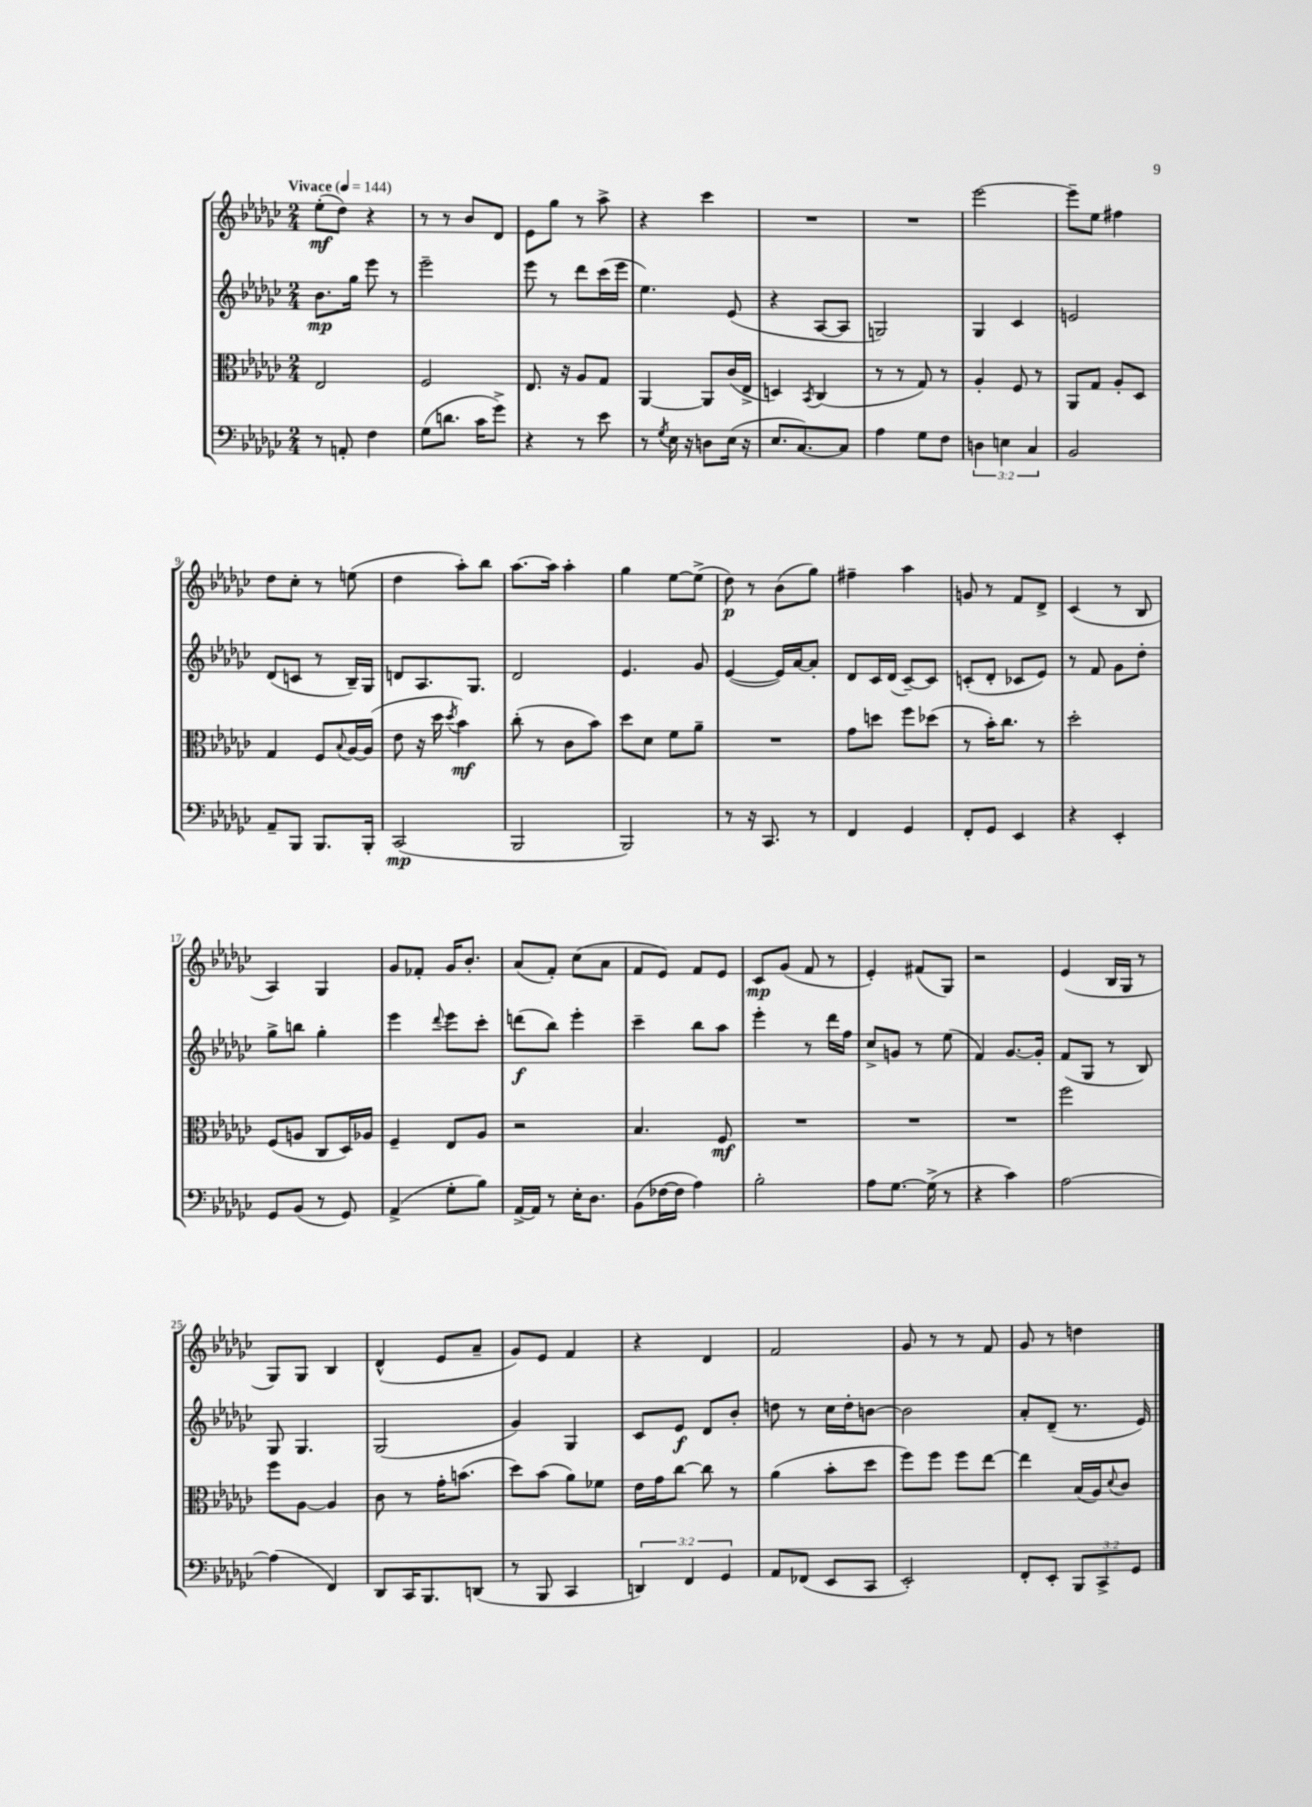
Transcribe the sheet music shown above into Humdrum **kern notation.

**kern	**kern	**kern	**kern
*staff4	*staff3	*staff2	*staff1
*clefF4	*clefC3	*clefG2	*clefG2
*k[b-e-a-d-g-c-]	*k[b-e-a-d-g-c-]	*k[b-e-a-d-g-c-]	*k[b-e-a-d-g-c-]
*M2/4	*M2/4	*M2/4	*M2/4
*MM144	*MM144	*MM144	*MM144
8r	2E-	8.b-	(8ee-'
8AA'	.	.	8dd-)
.	.	16gg-	.
4F	.	8eee-	4r
.	.	8r	.
=	=	=	=
(8G-	2F	2eee-~	8r
8.d	.	.	8r
.	.	.	8b-
16c-	.	.	.
8g-^)	.	.	8d-
=	=	=	=
4r	8.E-	8eee-	8e-
.	.	8r	8gg-
.	16r	.	.
8r	8A-	8ddd-	8r
8e-	8G-	(16ccc-	8aa-^
.	.	16eee-	.
=	=	=	=
8r	[4AA-	4.ee-)	4r
8qG-	.	.	.
16E-	.	.	.
16r	.	.	.
8D	8AA-]	.	4ccc-
(16E-	(16c-	(8e-	.
16r	16E-^	.	.
=	=	=	=
8.E-	4D)	4r	2r
[8.C-)	.	.	.
.	8qBB-	.	.
.	(4C-	[8A-	.
8C-]	.	8A-]	.
=	=	=	=
4A-	8r	2G)	2r
.	8r	.	.
8G-	8G-)	.	.
8F	8r	.	.
=	=	=	=
6D	4A-'	4G-	[2eee-
6E	.	.	.
.	8F	4c-	.
6C-	.	.	.
.	8r	.	.
=	=	=	=
2BB-	8AA-	2e	8eee-~]
.	8G-	.	8ee-
.	8A-'	.	4ff#
.	8D-	.	.
=	=	=	=
8AA-~	4G-	(8d-	8dd-
8BBB-	.	8c	8cc-'
8.BBB-	8F	8r	8r
.	8qqB-	.	.
.	[16A-	16B-~)	(8ee
16BBB-'	(16A-]	16G-	.
=	=	=	=
(2CC-	8e-	8d	4dd-
.	16r	8.A-	.
.	16dd-	.	.
.	8qdd-	.	.
.	4b-)	.	8aa-')
.	.	8.G-	.
.	.	.	8bb-
=	=	=	=
2BBB-	(8cc-'	2d-	[8.aa-
.	8r	.	.
.	.	.	16aa-]
.	8c-	.	4aa-'
.	8b-)	.	.
=	=	=	=
2BBB-)	8dd-	4.e-	4gg-
.	8d-	.	.
.	8f	.	[8ee-
.	8a-~	8g-	(8ee-^]
=	=	=	=
8r	2r	([4e-	8dd-)
16r	.	.	8r
8.CC-	.	.	.
.	.	16e-])	(8b-
.	.	[16a-	.
8r	.	8a-']	8gg-)
=	=	=	=
4FF	8g-	8d-	4ff#~
.	8dd	16c-	.
.	.	(16d-	.
4GG-	8ff	[8c-~)	4aa-
.	(8dd-	8c-]	.
=	=	=	=
8FF'	8r	(8c'	8g
8GG-	16b-')	8d-'	8r
.	8.cc-	.	.
4EE-	.	8c-	8f
.	8r	8e-)	8d-^
=	=	=	=
4r	2dd-'	8r	(4c-
.	.	8f	.
4EE-'	.	8g-	8r
.	.	8dd-'	8B-
=	=	=	=
8GG-	(8F	8gg-^	4A-)
(8BB-	8A	8bb	.
8r	8C-	4gg-'	4G-
8GG-)	16D-)	.	.
.	16A-	.	.
=	=	=	=
(4AA-^	4F~	4eee-	8g-
.	.	.	8f-'
.	.	8qqddd-	.
8G-'	8E-	8eee-	16g-
.	.	.	8.b-'
8B-)	8A-	8ccc-'	.
=	=	=	=
[16AA-^	2r	(8ddd	(8a-
16AA-]	.	.	.
8r	.	8bb-)	8f')
16E-'	.	4eee-'	(8cc-
8.D-	.	.	.
.	.	.	8a-
=	=	=	=
(8BB-	4.B-	4ccc-~	8f
[16F-	.	.	8e-)
16F-]	.	.	.
4A-)	.	8bb-	8f
.	8F	8aa-	8e-
=	=	=	=
2B-'	2r	4eee-'	8c-
.	.	.	(8g-
.	.	8r	8f
.	.	16ddd-	8r
.	.	16ff	.
=	=	=	=
8A-	2r	8cc-^	4e-')
[8.G-	.	8g	.
.	.	8r	(8f#
(16G-^]	.	.	.
8r	.	(8ee-	8G-)
=	=	=	=
4r	2r	4f)	2r
4c-)	.	[8.g-	.
.	.	16g-']	.
=	=	=	=
[2A-	2ff	(8f	(4e-
.	.	8G-	.
.	.	8r	16B-
.	.	.	16G-
.	.	8B-)	8r
=	=	=	=
(4A-]	8ff	8G-	8G-)
.	[8A-	4.G-	8G-
4FF)	4A-]	.	4B-
=	=	=	=
8DD-	8c-	(2G-	(4d-^^
16CC-	8r	.	.
8.BBB-	.	.	.
.	16g-'	.	8e-
.	(8.b	.	.
(8DD	.	.	8a-~
=	=	=	=
8r	8dd-)	4g-)	8g-)
8BBB-	(8b-	.	8e-
4CC-	8a-)	4G-	4f
.	8f-	.	.
=	=	=	=
6DD)	16e-	8c-	4r
.	16g-	.	.
.	[8cc-	8e-	.
6FF	.	.	.
.	8cc-]	8d-	4d-
6GG-	.	.	.
.	8r	8b-'	.
=	=	=	=
8AA-	(4a-	8dd	2f
(8FF-	.	8r	.
8EE-	8b-'	16cc-	.
.	.	16dd'	.
8CC-	8dd-	[8b	.
=	=	=	=
2EE-')	8ff)	2b]	8g-
.	8ff	.	8r
.	8ff	.	8r
.	[8ee-	.	8f
=	=	=	=
8FF'	4ee-]	8a-'	8g-
8EE-'	.	(8d-~	8r
12BBB-	(16B-	8.r	4dd
.	16A-)	.	.
12CC-^	.	.	.
.	8qqd-	.	.
.	8c-	.	.
12GG-	.	.	.
.	.	16e-)	.
==	==	==	==
*-	*-	*-	*-
